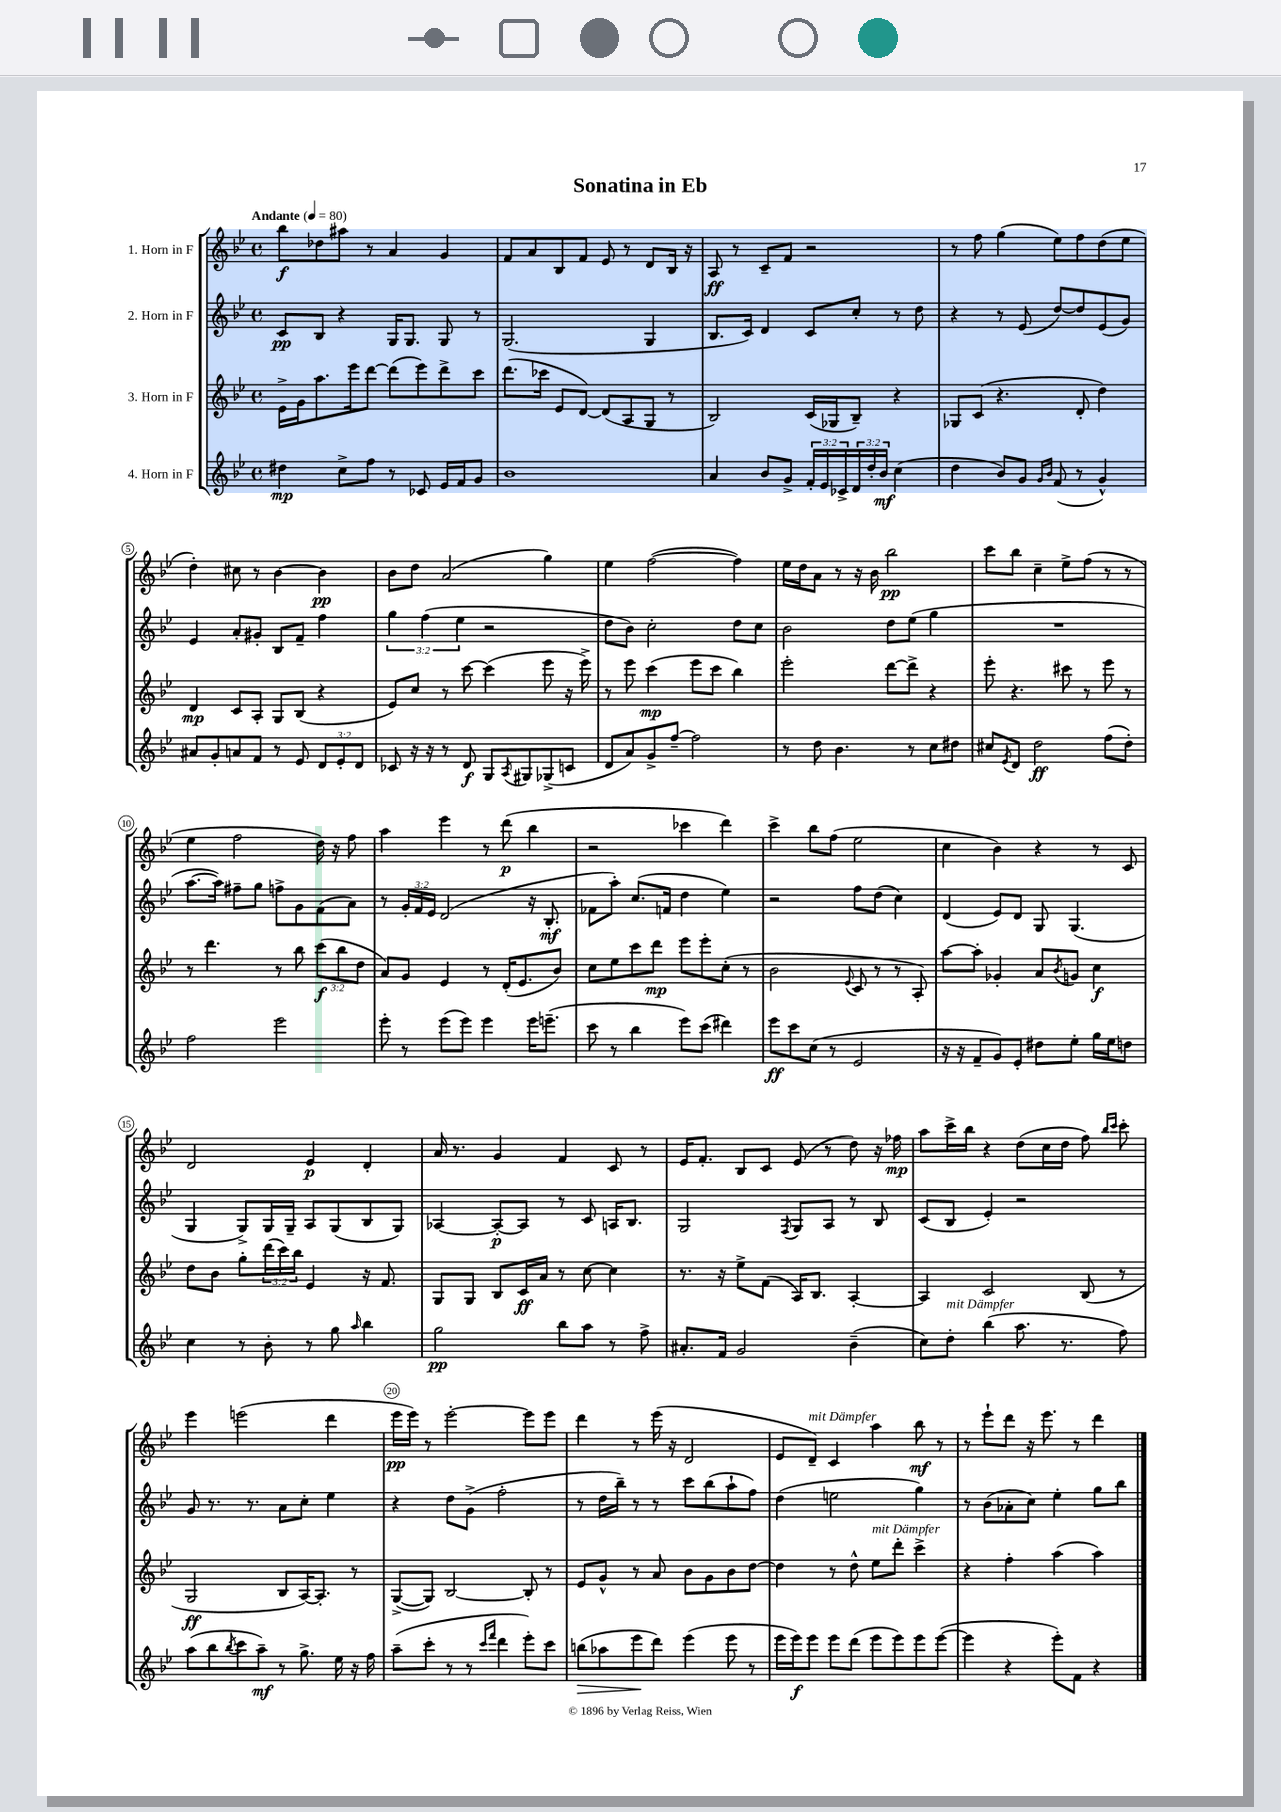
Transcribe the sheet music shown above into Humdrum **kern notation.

**kern	**dynam	**kern	**dynam	**kern	**dynam	**kern	**dynam
*part4	*part4	*part3	*part3	*part2	*part2	*part1	*part1
*staff4	*staff4	*staff3	*staff3	*staff2	*staff2	*staff1	*staff1
*I"4. Horn in F	*	*I"3. Horn in F	*	*I"2. Horn in F	*	*I"1. Horn in F	*
*clefG2	*	*clefG2	*	*clefG2	*	*clefG2	*
*k[b-e-]	*	*k[b-e-]	*	*k[b-e-]	*	*k[b-e-]	*
*M4/4	*	*M4/4	*	*M4/4	*	*M4/4	*
*met(c)	*	*met(c)	*	*met(c)	*	*met(c)	*
*MM80	*	*MM80	*	*MM80	*	*MM80	*
=1	=1	=1	=1	=1	=1	=1	=1
!	!	!	!	!	!	!LO:TX:a:B:t=Andante	!
4dd#X\	mp	16e-^\LL	.	8c/L	pp	8bb-\L	f
.	.	16g\J	.	.	.	.	.
.	.	8.aa\	.	8B-/J	.	8dd-X\	.
8cc^\L	.	.	.	4r	.	8aa#X\J	.
.	.	16eee-\k	.	.	.	.	.
8ff\J	.	[8ddd\J	.	.	.	8r	.
8r	.	(8ddd\L]	.	16G/KL	.	4a/	.
.	.	.	.	8.G/J	.	.	.
8c-X/	.	8eee-\)	.	.	.	.	.
16e-/LL	.	8ddd^\	.	8G/	.	4g/	.
16f/J	.	.	.	.	.	.	.
8g/J	.	8ccc\J	.	8r	.	.	.
=2	=2	=2	=2	=2	=2	=2	=2
1b-	.	(8.ddd\L	.	(2.G/	.	8f/L	.
.	.	.	.	.	.	8a/	.
.	.	16ccc-X\Jk	.	.	.	.	.
.	.	8e-/L	.	.	.	8B-/	.
.	.	[8d/J)	.	.	.	8f/J	.
.	.	(8d/L]	.	.	.	8e-/	.
.	.	8A/	.	.	.	8r	.
.	.	8G/J	.	4G/	.	8d/L	.
.	.	8r	.	.	.	16B-/Jk	.
.	.	.	.	.	.	16r	.
=3	=3	=3	=3	=3	=3	=3	=3
4a/	.	2B-/)	.	8.B-/L	.	8A/	ff
.	.	.	.	.	.	8r	.
.	.	.	.	16c/Jk)	.	.	.
8b-/L	.	.	.	4d/	.	8c~/L	.
8g^/J	.	.	.	.	.	8f/J	.
24f'/LL	.	(16c/LL	.	8c/L	.	2r	.
24e-/	.	.	.	.	.	.	.
.	.	16G-X/J	.	.	.	.	.
24c-X^/	.	.	.	.	.	.	.
24d/	.	8B-~/J)	.	8cc'/J	.	.	.
24dd'/	.	.	.	.	.	.	.
24b-/JJ	mf	.	.	.	.	.	.
(4cc\	.	4r	.	8r	.	.	.
.	.	.	.	8dd\	.	.	.
=4	=4	=4	=4	=4	=4	=4	=4
4dd\	.	8G-X/L	.	4r	.	8r	.
.	.	(8c/J	.	.	.	8ff\	.
8b-/L)	.	4.r	.	8r	.	(4gg\	.
8g/J	.	.	.	(8e-/	.	.	.
16qqg/LL	.	.	.	.	.	.	.
16qqb-/JJ	.	.	.	.	.	.	.
(8f/	.	.	.	[8dd/L)	.	8ee-\L)	.
8r	.	8d'/	.	8dd/]	.	8ff\	.
4g^^/)	.	4dd\)	.	(8e-/	.	(8dd\	.
.	.	.	.	8g/J)	.	8ee-\J	.
!!LO:LB:g=z
=5	=5	=5	=5	=5	=5	=5	=5
8a#X/L	.	4d/	mp	4e-/	.	4dd'\)	.
8g'/	.	.	.	.	.	.	.
8an/	.	8c/L	.	8a'/L	.	8cc#X\	.
8f/J	.	8A'/J	.	8g#X'/J	.	8r	.
8r	.	8G/L	.	8B-/L	.	[4b-\	.
8e-/	.	(8B-/J	.	8f~/J	.	.	.
12d/L	.	4r	.	4ff\	.	4b-\]	pp
12e-'/	.	.	.	.	.	.	.
12d/J	.	.	.	.	.	.	.
=6	=6	=6	=6	=6	=6	=6	=6
8c-X/	.	8e-/L)	.	6gg\	.	8b-\L	.
16r	.	8cc/J	.	.	.	8dd\J	.
.	.	.	.	(6ff\	.	.	.
16r	.	.	.	.	.	.	.
8r	.	8r	.	.	.	(2a/	.
.	.	.	.	6ee-\	.	.	.
8d/	f	[8ccc\	.	.	.	.	.
8G/L	.	(4ccc\]	.	2r	.	.	.
8qA/	.	.	.	.	.	.	.
8G#X/	.	.	.	.	.	.	.
(8G-X^/	.	8eee-\	.	.	.	4gg\)	.
8cn/J	.	16r	.	.	.	.	.
.	.	16eee-^\)	.	.	.	.	.
=7	=7	=7	=7	=7	=7	=7	=7
8d/L	.	8r	.	8dd\L	.	4ee-\	.
8a/)	.	8eee-\	.	8b-\J)	.	.	.
8g^/	.	(4ccc\	mp	2cc'\	.	([2ff\	.
[8ff~/J	.	.	.	.	.	.	.
2ff\]	.	8eee-\L	.	.	.	.	.
.	.	8ccc\J	.	.	.	.	.
.	.	4bb-\)	.	8dd\L	.	4ff\])	.
.	.	.	.	8cc\J	.	.	.
=8	=8	=8	=8	=8	=8	=8	=8
8r	.	2eee-'\	.	2b-\	.	16ee-\LL	.
.	.	.	.	.	.	16dd\J	.
8dd\	.	.	.	.	.	8a\J	.
4.b-\	.	.	.	.	.	8r	.
.	.	.	.	.	.	16r	.
.	.	.	.	.	.	16b-\	.
.	.	[8ddd\L	.	8dd\L	.	2bb-\	pp
8r	.	8ddd^\J]	.	(8ee-\J	.	.	.
8cc\L	.	4r	.	4gg\	.	.	.
8dd#X\J	.	.	.	.	.	.	.
=9	=9	=9	=9	=9	=9	=9	=9
8cc#X/L	.	8eee-'\	.	1r	.	8ccc\L	.
8qe-/	.	.	.	.	.	.	.
8d/J	.	4.r	.	.	.	8bb-\J	.
2dd\	ff	.	.	.	.	4cc~\	.
.	.	8ccc#X\	.	.	.	8ee-^\L	.
.	.	8r	.	.	.	(8ff\J	.
(8ff\L	.	8eee-\	.	.	.	8r	.
8dd'\J)	.	8r	.	.	.	8r	.
!!LO:LB:g=z
=10	=10	=10	=10	=10	=10	=10	=10
2ff\	.	8r	.	[8.aa\L	.	4ee-\	.
.	.	4.ddd\	.	.	.	.	.
.	.	.	.	16aa\Jk])	.	.	.
.	.	.	.	8ff#X~\L	.	2ff\	.
.	.	.	.	8gg\J	.	.	.
2eee-\	.	8r	.	8ffn^\L	.	.	.
.	.	8bb-\	.	8g\	.	.	.
.	.	(12ccc\L	f	(8f\	.	16dd\)	.
.	.	.	.	.	.	16r	.
.	.	12bb-\	.	.	.	.	.
.	.	.	.	8a\J)	.	8ff\	.
.	.	12dd\J	.	.	.	.	.
=11	=11	=11	=11	=11	=11	=11	=11
8eee-'\	.	8a/L)	.	8r	.	4aa\	.
8r	.	8g/J	.	24g'/LL	.	.	.
.	.	.	.	24f/	.	.	.
.	.	.	.	24e-/JJ	.	.	.
(8eee-\L	.	4e-/	.	(2d/	.	4eee-\	.
8eee-\J)	.	.	.	.	.	.	.
4eee-\	.	8r	.	.	.	8r	.
.	.	(16d'/KL	.	.	.	(8ddd\	p
.	.	8.e-/	.	.	.	.	.
16eee-\KL	.	.	.	16r	.	4bb-\	.
(8.eeen~\J	.	.	.	8.B-'/	mf	.	.
.	.	8b-/J)	.	.	.	.	.
=12	=12	=12	=12	=12	=12	=12	=12
8ccc\	.	8cc\L	.	8f-X\L	.	2r	.
8r	.	8ee-\	.	8aa'\J)	.	.	.
4bb-\	.	8ccc\	.	(8.cc/L	.	.	.
.	.	8ddd\J	mp	.	.	.	.
.	.	.	.	16fn/Jk	.	.	.
8eee-\L)	.	8eee-\L	.	4dd\	.	4ccc-X\	.
(8ccc\J	.	8eee-'\	.	.	.	.	.
4ddd#X\)	.	(8cc'\J	.	4ee-\)	.	4ddd\)	.
.	.	8r	.	.	.	.	.
=13	=13	=13	=13	=13	=13	=13	=13
8eee-\L	ff	2b-\	.	2r	.	4ccc^\	.
8ccc\	.	.	.	.	.	.	.
(8cc\J	.	.	.	.	.	8bb-\L	.
8r	.	.	.	.	.	(8ff\J	.
.	.	8qqe-/	.	.	.	.	.
2e-/	.	8c/	.	8ff\L	.	2ee-\	.
.	.	8r	.	(8dd\J	.	.	.
.	.	8r	.	4cc\)	.	.	.
.	.	8A'/)	.	.	.	.	.
=14	=14	=14	=14	=14	=14	=14	=14
16r	.	[8aa\L	.	(4d/	.	4cc\	.
16r	.	.	.	.	.	.	.
8f~/L	.	8aa'\J]	.	.	.	.	.
8g/)	.	4g-X'/	.	8e-/L)	.	4b-\)	.
8e-'/J	.	.	.	8d/J	.	.	.
8dd#X\L	.	8a/L	.	8G/	.	4r	.
.	.	8qb-/	.	.	.	.	.
8ee-'\J	.	8gn/J	.	(4.G/	.	.	.
16gg\LL	.	4cc\	f	.	.	8r	.
16ee-\J	.	.	.	.	.	.	.
8ddn\J	.	.	.	.	.	8c/	.
!!LO:LB:g=z
=15	=15	=15	=15	=15	=15	=15	=15
4cc\	.	8dd\L	.	4G/	.	2d/	.
.	.	8b-\J	.	.	.	.	.
8r	.	8gg'\L	.	8G^/L)	.	.	.
8b-'\	.	(24ddd\L	.	16G/L	.	.	.
.	.	24ccc\)	.	.	.	.	.
.	.	.	.	16G~/JJ	.	.	.
.	.	24bb-\JJ	.	.	.	.	.
8r	.	4e-/	.	8A/L	.	4e-/	p
8gg\	.	.	.	(8G/	.	.	.
16qqaa/	.	.	.	.	.	.	.
4bb-\	.	16r	.	8B-/	.	4d'/	.
.	.	8.f/	.	.	.	.	.
.	.	.	.	8G/J)	.	.	.
=16	=16	=16	=16	=16	=16	=16	=16
2gg\	pp	8G/L	.	[4A-X/	.	16a/	.
.	.	.	.	.	.	8.r	.
.	.	8G/J	.	.	.	.	.
.	.	8B-/L	.	8A-'/L_	p	4g/	.
.	.	16c/L	ff	8A-/J]	.	.	.
.	.	16a/JJ	.	.	.	.	.
8bb-\L	.	8r	.	8r	.	4f/	.
8aa\J	.	[8cc\	.	8c/	.	.	.
8r	.	4cc\]	.	16An/KL	.	8c/	.
.	.	.	.	8.B-/J	.	.	.
8ff^\	.	.	.	.	.	8r	.
=17	=17	=17	=17	=17	=17	=17	=17
8.a#X'/L	.	8.r	.	2G/	.	16e-/KL	.
.	.	.	.	.	.	8.f'/J	.
16f/Jk	.	16r	.	.	.	.	.
2g/	.	8ee-^\L	.	.	.	8B-/L	.
.	.	(8f\J	.	.	.	8c/J	.
.	.	.	.	8qF/	.	.	.
.	.	16A/KL)	.	8G/L	.	(8e-/	.
.	.	8.B-/J	.	.	.	.	.
.	.	.	.	8A/J	.	8r	.
(4b-~\	.	[4A'/	.	8r	.	8dd\)	.
.	.	.	.	8B-/	.	16r	.
.	.	.	.	.	.	16ff-X\	mp
=18	=18	=18	=18	=18	=18	=18	=18
8cc\L)	.	4A/]	.	(8c/L	.	8aa\L	.
!LO:TX:a:i:t=mit Dämpfer	!	!	!	!	!	!	!
8dd'\J	.	.	.	8B-/J	.	16ccc^\L	.
.	.	.	.	.	.	16bb-\JJ	.
(4bb-\	.	2c/	.	4e-'/)	.	4r	.
8.aa\	.	.	.	2r	.	(8dd\L	.
.	.	.	.	.	.	16cc\L	.
8.r	.	.	.	.	.	16dd\JJ	.
.	.	(8B-/	.	.	.	8ff\)	.
.	.	.	.	.	.	16qqbb-/LL	.
.	.	.	.	.	.	16qqccc/JJ	.
8ff\)	.	8r	.	.	.	8ccc'\	.
!!LO:LB:g=z
=19	=19	=19	=19	=19	=19	=19	=19
(8aa\L	.	2G/	ff	8g/	.	4eee-\	.
8bb-\	.	.	.	8.r	.	.	.
8qbb-/	.	.	.	.	.	.	.
8ccc\	.	.	.	.	.	(2eeen\	.
.	.	.	.	8.r	.	.	.
8aa~\J)	mf	.	.	.	.	.	.
8r	.	8B-/L	.	8a\L	.	.	.
8.gg^\	.	[16A/K)	.	8cc'\J	.	.	.
.	.	8.A'/J]	.	.	.	.	.
.	.	.	.	4ee-\	.	4ddd\	.
16ee-\	.	.	.	.	.	.	.
16r	.	8r	.	.	.	.	.
16ff\	.	.	.	.	.	.	.
=20	=20	=20	=20	=20	=20	=20	=20
(8aa~\L	.	([8G^/L	.	4r	.	16eee-\LL	pp
.	.	.	.	.	.	16eee-\JJ)	.
8ccc'\J	.	8G/J])	.	.	.	8r	.
8r	.	[2B-/	.	8dd\L	.	[2eee-'\	.
8r	.	.	.	(8g^\J	.	.	.
16qqccc/LL	.	.	.	.	.	.	.
16qqfff/JJ	.	.	.	.	.	.	.
4ddd\	.	.	.	2ff'\	.	.	.
8eee-'\L)	.	8B-'/]	.	.	.	8eee-\L]	.
8ccc\J	.	8r	.	.	.	8eee-\J	.
=21	=21	=21	=21	=21	=21	=21	=21
!	!LO:HP:b	!	!	!	!	!	!
(8bbn\L	>	8e-/L	.	8r	.	4ddd\	.
8aa-X\	.	8g^^/J	.	16dd\LL	.	.	.
.	.	.	.	16bb-~\JJ)	.	.	.
8eee-\	.	8r	.	8r	.	8r	.
8ddd\J)	]	8a/	.	8r	.	(16eee-\	.
.	.	.	.	.	.	16r	.
(4eee-\	.	8b-\L	.	8ccc\L	.	2d/	.
.	.	8g\	.	(8bb-\	.	.	.
8eee-\	.	8b-\	.	8aa`\	.	.	.
8r	.	[8dd\J	.	8ff\J)	.	.	.
=22	=22	=22	=22	=22	=22	=22	=22
16eee-\LL	.	4dd\]	.	(4dd\	.	8e-/L	.
16eee-\J)	f	.	.	.	.	.	.
!	!	!	!	!	!	!LO:TX:a:i:t=mit Dämpfer	!
8eee-\J	.	.	.	.	.	8d~/J)	.
8eee-\L	.	8r	.	2een\	.	4c/	.
(8ddd\J	.	8dd^^\	.	.	.	.	.
!	!	!LO:TX:a:i:t=mit Dämpfer	!	!	!	!	!
8eee-\L	.	8ee-\L	.	.	.	4aa\	.
8eee-\)	.	8ddd'\J	.	.	.	.	.
8eee-\	.	4ccc^\	.	4gg\)	.	8bb-\	mf
([8eee-\J	.	.	.	.	.	8r	.
=23	=23	=23	=23	=23	=23	=23	=23
4eee-\]	.	4r	.	8r	.	8r	.
.	.	.	.	(8b-\L	.	8eee-`\L	.
4r	.	4ff'\	.	8a-X'\	.	8ddd\J	.
.	.	.	.	8cc\J)	.	16r	.
.	.	.	.	.	.	8.eee-\	.
8eee-'\L)	.	(4aa\	.	4ee-'\	.	.	.
8f\J	.	.	.	.	.	8r	.
4r	.	4aa\)	.	8gg\L	.	4ddd\	.
.	.	.	.	8bb-\J	.	.	.
==	==	==	==	==	==	==	==
*-	*-	*-	*-	*-	*-	*-	*-
